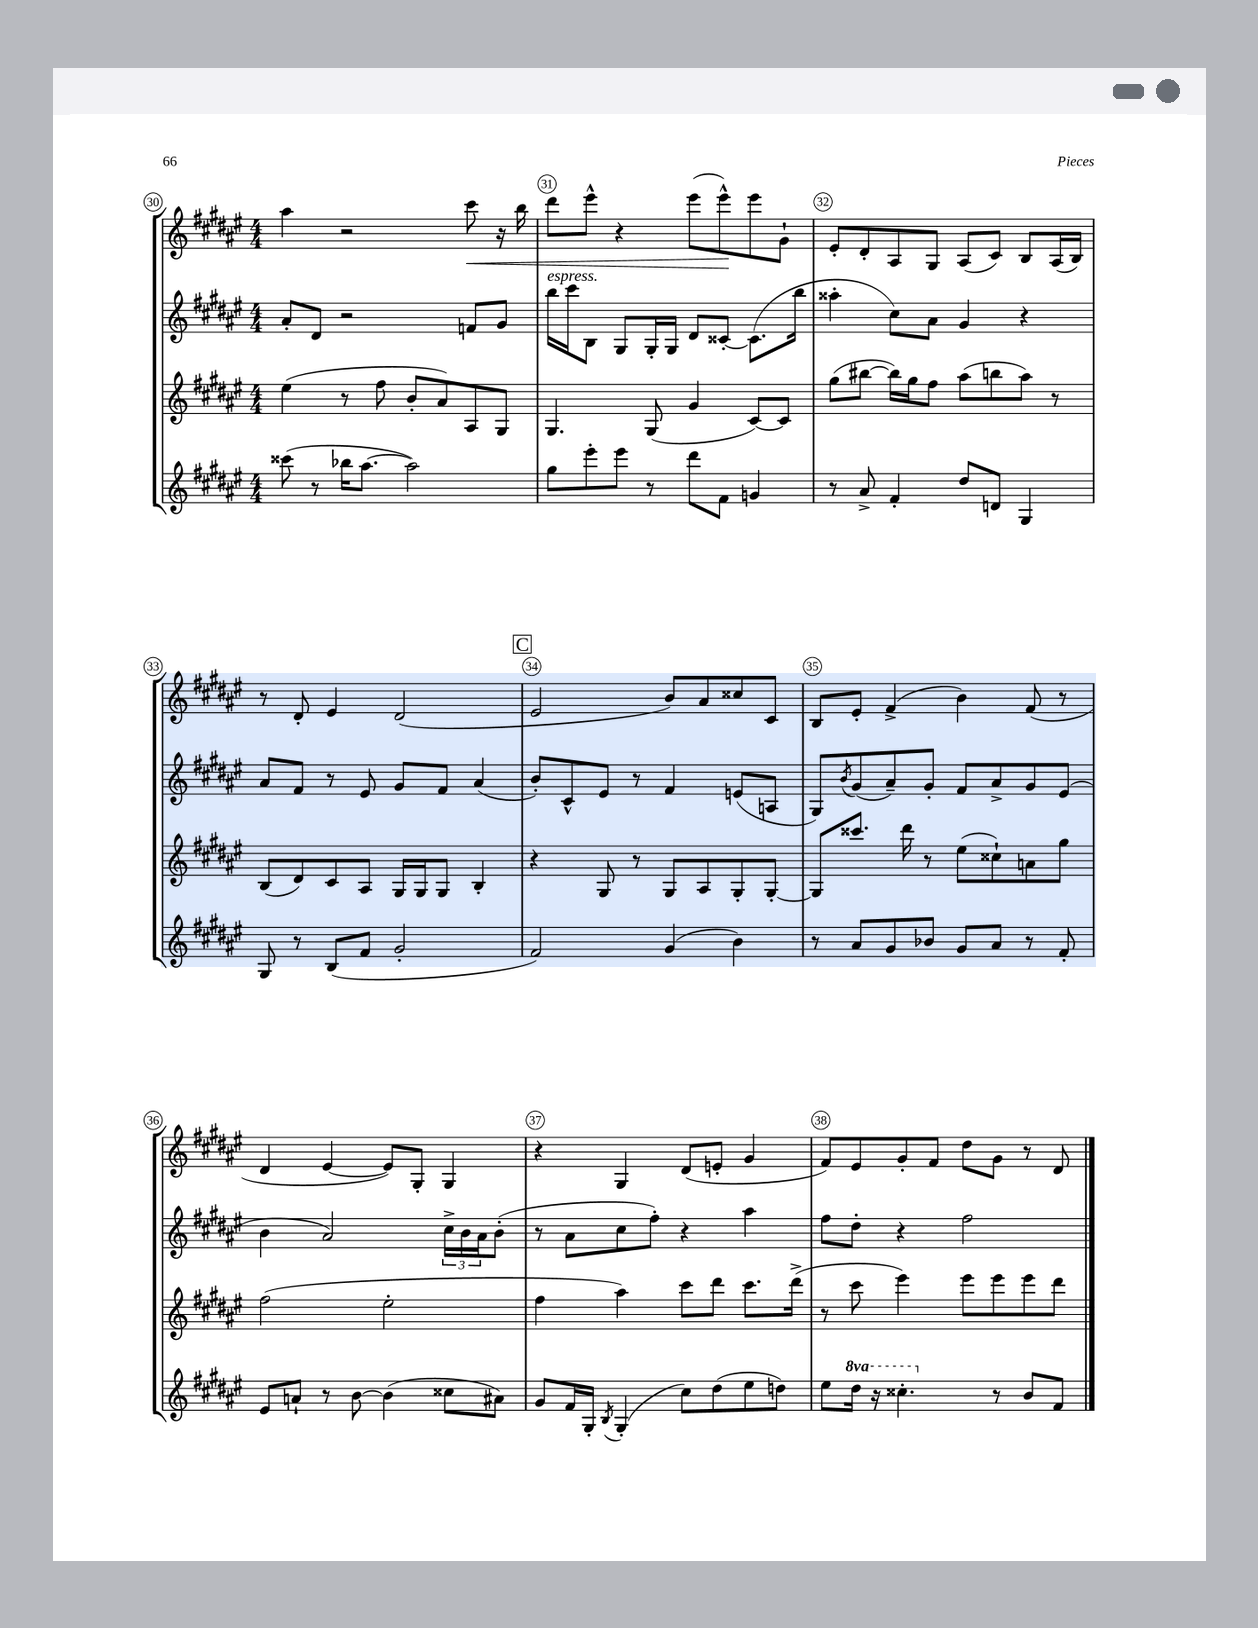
<<
\new StaffGroup <<
\new Staff = "s0" {
    \clef treble \key fis \major \numericTimeSignature \time 4/4
    ais''4 r2 cis'''8\< r16 b''16 |
    dis'''8 eis'''8-^ r4 eis'''8( eis'''8-^\!) eis'''8 gis'8-! |
    eis'8-. dis'8-. ais8 gis8 ais8( cis'8) b8 ais16( b16) |
    r8 dis'8-. eis'4 dis'2( |
    \mark \markup { \box "C" } eis'2 b'8) ais'8 cisis''8 cis'8 |
    b8 eis'8-. fis'4->( b'4) fis'8( r8 |
    dis'4 eis'4~ eis'8) gis8-. gis4 |
    r4 gis4 dis'8( e'8-. gis'4 |
    fis'8) eis'8 gis'8-. fis'8 dis''8 gis'8 r8 dis'8 \bar "|." |
}
\new Staff = "s1" {
    \clef treble \key fis \major \numericTimeSignature \time 4/4
    ais'8-. dis'8 r2 f'8 gis'8 |
    b''16^\markup { \italic "espress." } cis'''16 b8 gis8 gis16-. gis16 dis'8 cisis'8~-. cisis'8.( b''16 |
    aisis''4-. cis''8) ais'8 gis'4 r4 |
    ais'8 fis'8 r8 eis'8 gis'8 fis'8 ais'4( |
    \mark \markup { \box "C" } b'8-.) cis'8-^ eis'8 r8 fis'4 e'8( a8 |
    gis8) \acciaccatura { b'8 } gis'8( ais'8--) gis'8-. fis'8 ais'8-> gis'8 eis'8( |
    b'4 ais'2) \tuplet 3/2 { cis''16-> b'16 ais'16 } b'8-.( |
    r8 ais'8 cis''8 fis''8-.) r4 ais''4 |
    fis''8 dis''8-. r4 fis''2 \bar "|." |
}
\new Staff = "s2" {
    \clef treble \key fis \major \numericTimeSignature \time 4/4
    eis''4( r8 fis''8 b'8-. ais'8) ais8 gis8 |
    gis4. gis8( gis'4 cis'8~) cis'8 |
    gis''8( bis''8~ bis''16) gis''16 fis''8 ais''8( b''8 ais''8) r8 |
    b8( dis'8) cis'8 ais8 gis16 gis16 gis8 b4-. |
    \mark \markup { \box "C" } r4 gis8 r8 gis8 ais8 gis8-. gis8~-. |
    gis8 cisis'''8. dis'''16 r8 eis''8( cisis''8-!) a'8 gis''8 |
    fis''2( eis''2-. |
    fis''4 ais''4) cis'''8 dis'''8 cis'''8. dis'''16->( |
    r8 cis'''8 eis'''4) eis'''8 eis'''8 eis'''8 dis'''8 \bar "|." |
}
\new Staff = "s3" {
    \clef treble \key fis \major \numericTimeSignature \time 4/4 \set Staff.ottavationMarkups = #ottavation-simple-ordinals
    cisis'''8( r8 bes''16 ais''8.~ ais''2) |
    gis''8 eis'''8-. eis'''8 r8 dis'''8 fis'8 g'4 |
    r8 ais'8-> fis'4-. dis''8 d'8 gis4 |
    gis8 r8 b8( fis'8 gis'2-. |
    \mark \markup { \box "C" } fis'2) gis'4( b'4) |
    r8 ais'8 gis'8 bes'8 gis'8 ais'8 r8 fis'8-. |
    eis'8 a'8-! r8 b'8~ b'4( cisis''8 ais'8) |
    gis'8 fis'16 gis16-. \acciaccatura { b8 } gis4-.( cis''8) dis''8( eis''8 d''8) |
    eis''8 \ottava #1 dis'''16 r16 cisis'''4.-. \ottava #0 r8 b'8 fis'8 \bar "|." |
}
>>
>>
\layout { \context { \Score currentBarNumber = #30 \override BarNumber.break-visibility = ##(#f #t #t) barNumberVisibility = #all-bar-numbers-visible \override BarNumber.stencil = #(make-stencil-circler 0.1 0.3 ly:text-interface::print) } }
